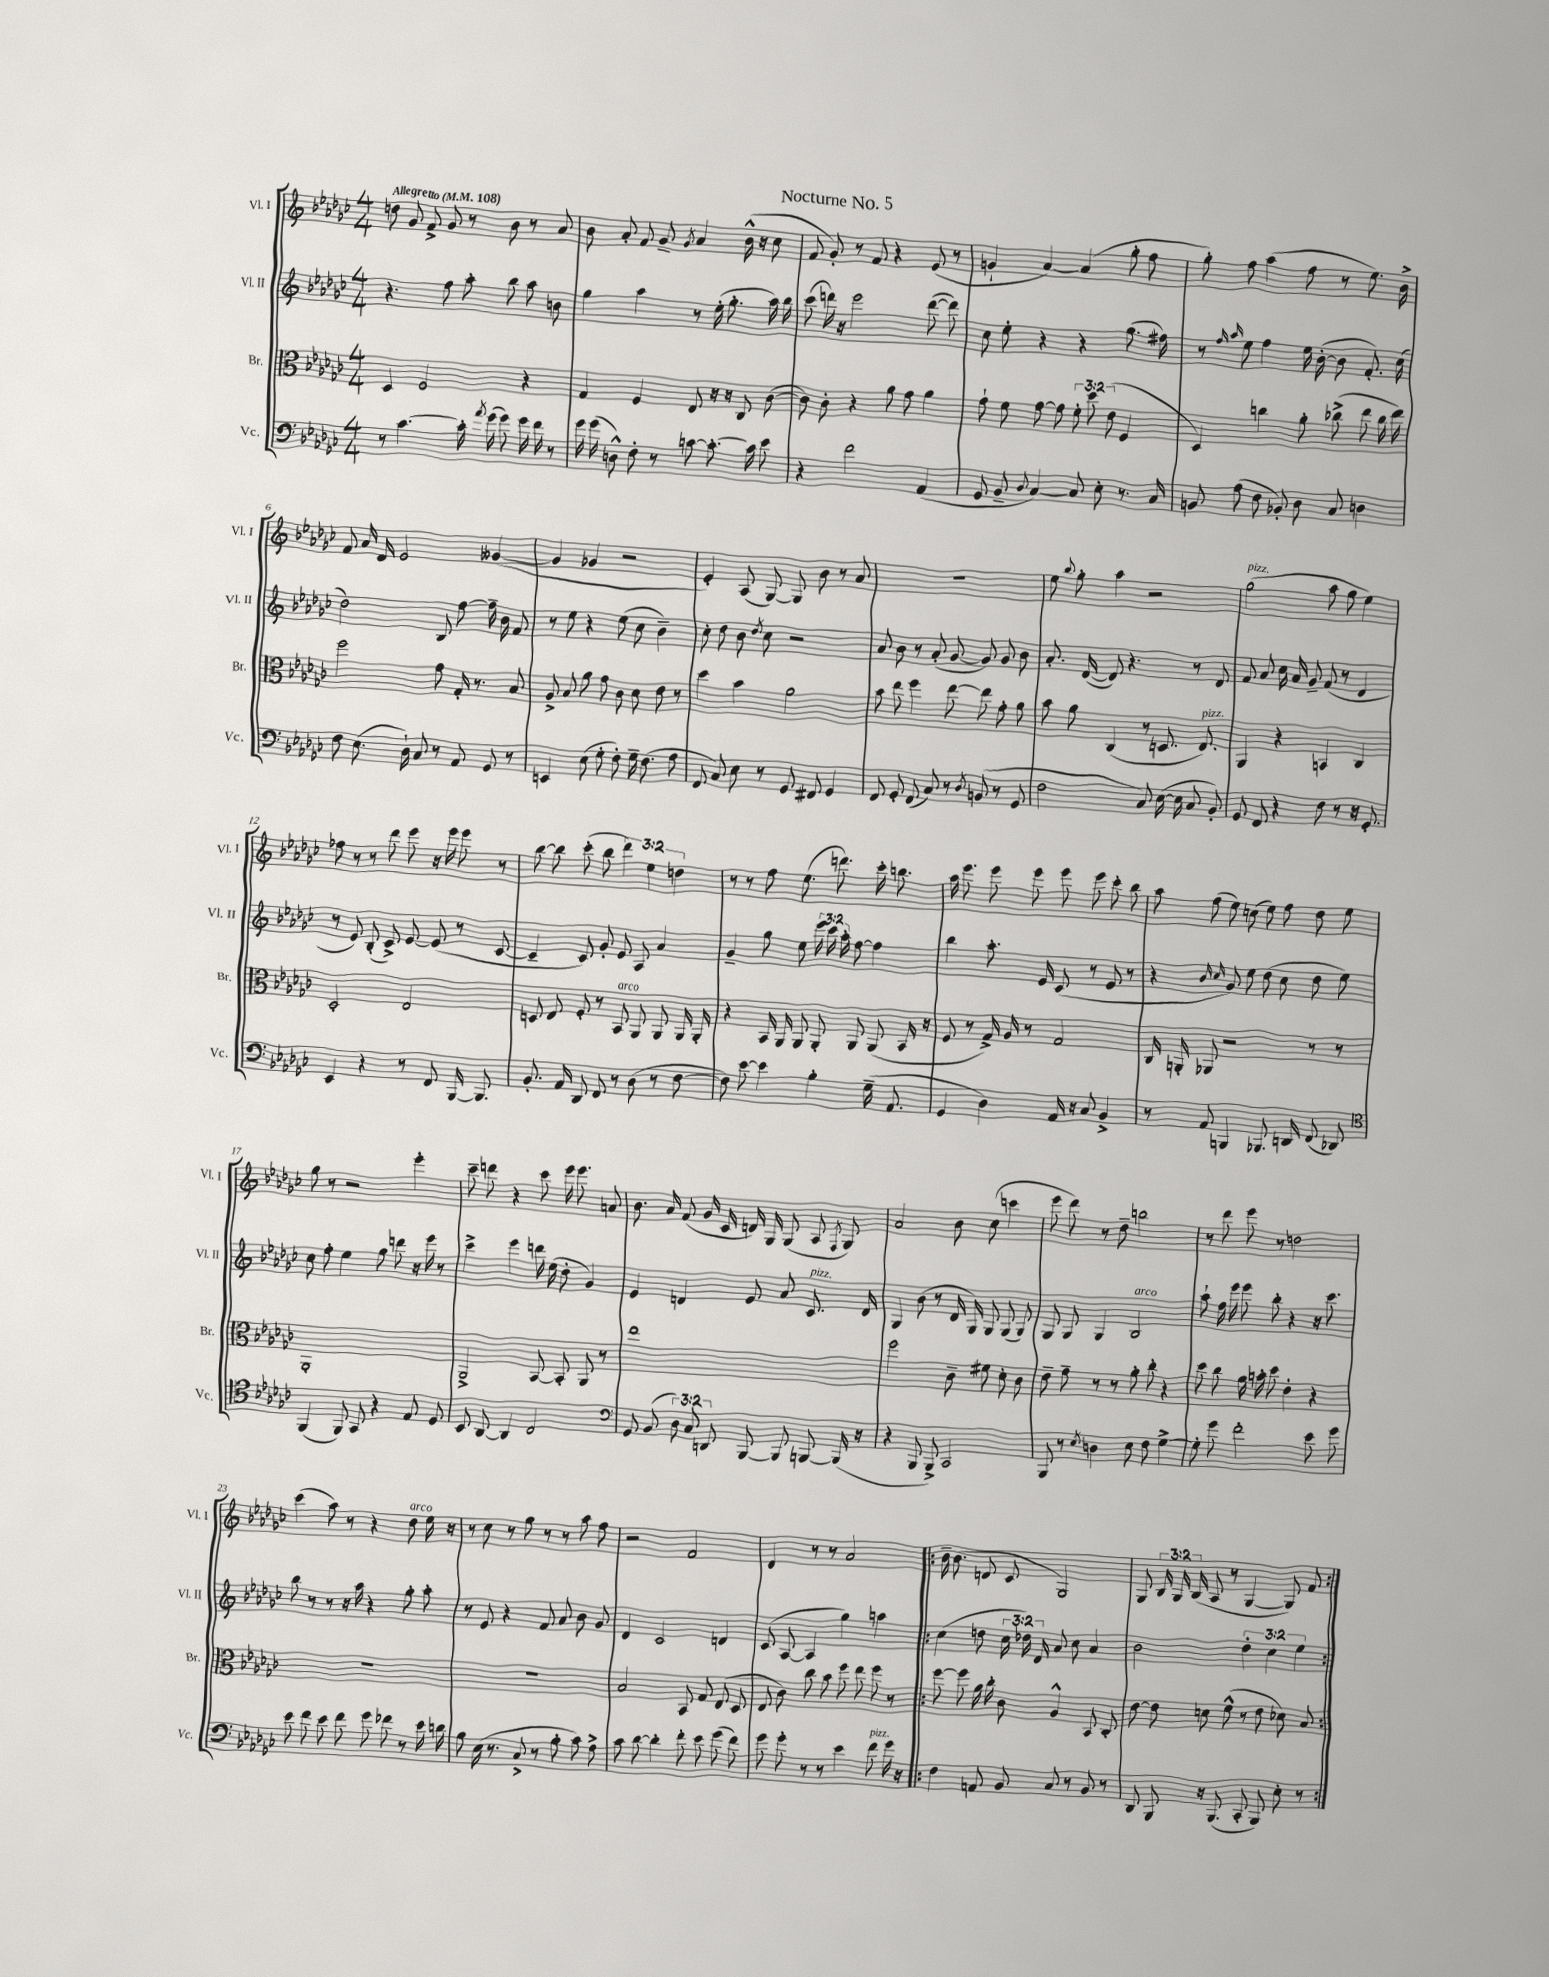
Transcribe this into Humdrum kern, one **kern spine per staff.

**kern	**kern	**kern	**kern
*part4	*part3	*part2	*part1
*staff4	*staff3	*staff2	*staff1
*I"Vc.	*I"Br.	*I"Vl. II	*I"Vl. I
*I'Vc.	*I'Br.	*I'Vl. II	*I'Vl. I
*clefF4	*clefC3	*clefG2	*clefG2
*k[b-e-a-d-g-c-]	*k[b-e-a-d-g-c-]	*k[b-e-a-d-g-c-]	*k[b-e-a-d-g-c-]
*M4/4	*M4/4	*M4/4	*M4/4
*MM108	*MM108	*MM108	*MM108
=1	=1	=1	=1
!	!	!	!LO:TX:a:B:t=Allegretto
8r	4D-/	4.r	8ddn\
[4.c-\	.	.	8g-/
.	2F/	.	8f^/
.	.	8ff\	8g-/
16c-'\]	.	8aa-'\	8r
8qa-/	.	.	.
(16g-\	.	.	.
8g-\)	.	8bb-\	8b-\
16g-\	4r	8aa-\	8r
16f\	.	.	.
8r	.	8bn\	8a-/
=2	=2	=2	=2
16g-\	4G-/	4gg-\	8b-\
(16g-\	.	.	.
8Dn^^\)	.	.	8a-'/
8F'\	4F/	4aa-\	8f/
8r	.	.	8g-~/
.	.	.	8qg-/
[8cn\	8E-/	8r	4a-/
8.c'\_	16r	(16ee-'\	.
.	16r	8.gg-'\	.
.	8C-/	.	(16b-^^\
16c\]	.	.	16r
8e-\	([8c-\	16aa-\)	8cc-\
.	.	16bb-\	.
=3	=3	=3	=3
4r	8c-\])	(8ccc-\	8f/
.	8c-'\	16dddn\)	8g-'/)
.	.	16r	.
2f\	4r	2eee-\	8r
.	.	.	8f/
.	8a-\	.	4r
.	8g-\	.	.
(4AA-/	4a-\	([8ddd\	(8e-/
.	.	8ddd\])	8r
=4	=4	=4	=4
8GG-/	8g-`\	8cc-\	4gn`/
8BB-~/	8f\	8ee-'\	.
8qqD-/	.	.	.
[4C-/)	[8g-\	4r	[4a-/)
.	8g-\]	.	.
8C-/]	12f'\	4r	(4a-/]
.	12dd-\	.	.
8E-'\	.	.	.
.	(12e-\	.	.
8.r	4F/	(8.gg-\	8gg-'\
.	.	.	8ff\
16C-/	.	16ff#X\)	.
=5	=5	=5	=5
8BBn/	4D-/)	8r	8gg-'\)
.	.	16qqff/	.
.	.	16qqaa-/	.
(8A-\	.	8ee-\	8ff\
8F\	4ccn\	4ff\	(4aa-\
8BB-X'/)	.	.	.
8D-\	8a-'\	16ee-\	8ff\
.	.	([16b-'\	.
8C-/	(8cc-X^\	8b-\]	8r
4Dn\	8ee-\	8.f'/)	8.ee-\)
.	16cc-\	.	.
.	16ee-\)	(16cc-\	16b-^\
!!LO:LB:g=z
=6	=6	=6	=6
8F\	2ff\	2dd-\)	8f/
(8.E-\	.	.	16a-/
.	.	.	16d-/
.	.	.	2e-/
16D-`\)	.	.	.
8C-/	.	.	.
8r	8g-\	8B-/	.
8AA-/	16G-'/	[8ff\	.
.	8.r	.	.
8GG-/	.	16ff~\]	([4g--X/
.	.	16b-\	.
8r	8B-/	8f/	.
=7	=7	=7	=7
4EEn/	8A-^/	8r	4g--/]
.	8B-/	8ee-\	.
(8E-\	8a-\	4r	4g-X/
8G-'\	8g-\	.	.
8F'\)	8c-\	(8ee-\	2r
16G-~\	8d-\	8cc-\	.
(8.F\	.	.	.
.	8e-\	4b-~\)	.
8A-\	8r	.	.
=8	=8	=8	=8
8FF/	4dd-\	8cc-'\	4e-'/)
8C-/)	.	8dd-\	.
8E-\	4b-\	8b-\	(8A-/
.	.	8qdd-/	.
8r	.	8cc-\	[8G-/)
8GG-/	2a-\	2r	8G-/]
8FF#X/	.	.	8b-\
4GG-/	.	.	8r
.	.	.	8a-/
=9	=9	=9	=9
8FF/	8b-\	8a-/	1r
8GG-'/	8ee-\	8b-\	.
(8FF/	4ff\	8r	.
8C-/)	.	(8a-'/	.
8r	[8ee-\	[8g-/	.
8qD-/	.	.	.
(8BBn/	8ee-\]	8g-/])	.
8r	8g-'\	8g-/	.
8GG-/	8a-\	8b-\	.
=10	=10	=10	=10
2F\	8b-\	8.a-'/	8ee-\
.	.	.	8qqbb-/
.	8a-\	.	8gg-'\
.	.	([16d-/	.
.	(4C-/	8d-/])	4aa-\
.	.	4.r	.
8C-/)	8r	.	2r
([16E-\	8.Dn/	.	.
16E-\]	.	.	.
8C-/	.	8r	.
!	!LO:TX:a:i:t=pizz.	!	!
.	8.E-/)	.	.
8BB-'/)	.	8d-/	.
=11	=11	=11	=11
!	!	!	!LO:TX:a:i:t=pizz.
8GG-/	4AA-/	8f/	(2gg-\
8FF/	.	8a-/	.
4r	4r	16cc-\	.
.	.	16a-/	.
.	.	8g-~/	.
8F\	4BBn/	(8f/	8aa-\
8r	.	8r	8gg-\
16r	4C-/	4d-/	4ee-\)
8.GG-'/	.	.	.
!!LO:LB:g=z
=12	=12	=12	=12
4EE-/	2D-'/	8r	8ff-X\
.	.	8e-/)	8r
4r	.	(8B-'/	8r
.	.	8c-^/)	8ddd-\
8r	2E-/	[8e-/	8eee-\
8FF/	.	(8e-/]	16r
.	.	.	16eee-\
[16BBB-/	.	8r	8eee-\
8.BBB-/]	.	.	.
.	.	[8c-/	8r
=13	=13	=13	=13
8.BB-'/	8Dn/	4c-~/]	[8bb-\
.	8E-/	.	8bb-\]
16AA-/	.	.	.
8DD-/	8F'/	8c-/)	(8ccc-'\
8FF/	8r	8g-'/	8bb-\
!	!LO:TX:a:i:t=arco	!	!
8r	8BB-/	8e-/	6ddd-\)
(8D-\	8AA-/	8A-/	.
.	.	.	6ee-\
8r	8AA-/	4a-/	.
.	.	.	6ddn\
[8F\	16AA-/	.	.
.	16AA-'/	.	.
=14	=14	=14	=14
8F\])	4r	4g-~/	8r
[8e-\	.	.	8r
4e-\]	16BB-/	8gg-\	8ff\
.	16AA-/	.	.
.	8AA-/	8ee-\	(8.ee-\
4B-'\	8AA-'/	24eee-\	.
.	.	24ccc-\	.
.	.	.	8.dddn\)
.	.	24aa-'\	.
.	8AA-/	[8ff\	.
(16G-~\	(8AA-/	4ff\]	16ccc-'\
8.AA-/	.	.	8.bbn\
.	16BB-/	.	.
.	16r	.	.
=15	=15	=15	=15
4GG-/	8F/	4bb-\	16aa-\
.	.	.	8.eee-\
.	8r	.	.
4D-\)	16G-^/)	8.aa-'\	8eee-\
.	16A-/	.	.
.	8r	.	8eee-\
.	.	16e-/	.
16AA-/	2G-/	(8c-/	8eee-\
16r	.	.	.
8C-/	.	8r	8eee-\
4BB-^/	.	8e-/	8ccc-'\
.	.	8r	8bb-\
=16	=16	=16	=16
8r	16C-/	4r	8aa-\
.	16AAn'/	.	.
8AA-/	8AA-X/	.	(8ff\
.	.	16qqb-/	.
.	.	16qqcc-/	.
4BBBn/	2r	8g-/)	8ee-\)
.	.	8ee-\	(8ccn\
8.BBB-X/	.	(8dd-\	8ee-\)
.	.	8cc-\	8ff\
16DDn/	.	.	.
(8FF/	8r	8dd-\	8dd-\
8DD-X/)	8r	8ee-\)	8ee-\
!!LO:LB:g=z
=17	=17	=17	=17
*clefC4	*	*	*
(4FF/	1AA-'	8cc-\	8gg-\
.	.	8ff'\	8r
8FF/)	.	4ee-\	2r
8GG-/	.	.	.
4r	.	8gg-\	.
.	.	8dddn\	.
8E-/	.	16r	4eee-'\
.	.	16eee-\	.
8D-/	.	8r	.
=18	=18	=18	=18
8BB-/	2AA-^/	4ccc-^\	8ccc-~\
[8AA-/	.	.	8dddn\
4AA-/]	.	4eee-\	4r
2C-/	[8BB-/	16dddn\	8ccc-\
.	.	(16ee-\	.
.	8BB-'/]	8dd-'\	16eee-\
.	.	.	8.eee-\
.	8AA-/	4g-/)	.
.	8r	.	8an/
=19	=19	=19	=19
*clefF4	*	*	*
8GG-/	1ee-	4e-/	8.b-\
(8BB-/	.	.	.
.	.	.	16a-/
12D-\)	.	4dn/	(8f/
12C-/	.	.	.
.	.	.	16g-/
12DDn/	.	.	.
.	.	.	16c-/
[8BBB-/	.	8e-/	16dn/)
.	.	.	16G-/
8BBB-/]	.	8a-/	(8G-/
!	!	!LO:TX:a:i:t=pizz.	!
[8BBBn/	.	8.c-/	8A-/
.	.	.	8qF/
(16BBB/]	.	.	8G-/)
16r	.	16d/	.
=20	=20	=20	=20
4r	2ff\	4G-/	2a-/
8BBB-/	.	(8b-\	.
8BBB-^/)	.	8r	.
2CC-/	8c-~\	16d-/	8b-\
.	.	16G-/)	.
.	8f#X\	8G-/	(8cc-\
.	8d-'\	(8G-/	4cccn\
.	8c-\	8G-/)	.
=21	=21	=21	=21
8BBB-/	8e-~\	8G-/	8eee-\
8r	8g-~\	8G-/	8ddd-\)
8qE-/	.	.	.
4Dn\	8r	4G-/	8r
.	8r	.	8dd-~\
!	!	!LO:TX:a:i:t=arco	!
8E-\	8a-'\	2B-/	2bbn\
8F\	8cc-'\	.	.
[4G-^\	4r	.	.
=22	=22	=22	=22
8G-'\]	8dd-\	8aa-`\	8r
8g-\	8cc-\	16ff\	8ddd-\
.	.	16eee-\	.
2f'\	16a-\	8eee-\	8eee-\
.	16bn'\	.	.
.	8dd-\	8bb-'\	8r
.	4e-'\	4r	2ddn\
8e-\	4r	16r	.
.	.	8.ccc-\	.
8g-\	.	.	.
!!LO:LB:g=z
=23	=23	=23	=23
8e-\	1r	8bb-\	(4ccc-\
8f\	.	8r	.
8e-\	.	8r	8aa-\)
8f\	.	16r	8r
.	.	16aa-\	.
8g-\	.	4r	4r
8f-X\	.	.	.
!	!	!	!LO:TX:a:i:t=arco
8r	.	8gg-'\	8dd-\
16e-\	.	8aa-'\	16ee-\
16dn\	.	.	16r
=24	=24	=24	=24
8B-\	1r	8r	8r
(16E-\	.	8e-/	8cc-\
8.r	.	.	.
.	.	4r	8r
8C-^/	.	.	8gg-\
8r	.	8f/	8r
8B-'\	.	8a-/	8r
8c-\)	.	8b-\	8aa-\
8A-^\	.	8g-/	8ff\
=25	=25	=25	=25
8c-\	2B-/	4d-/	2r
[8d-\	.	.	.
4d-'\]	.	2c-/	.
8f'\	8BB-/	.	2f/
8e-\	8G-/	.	.
(8g-\	(8E-/	4dn/	.
8f\)	8D-/	.	.
=26	=26	=26	=26
8g-\	8E-/	(8c-/	4d-/
8g-'\	8c-\)	[8A-/	.
8r	8cc-\	4A-/]	8r
8r	8b-\	.	8r
4e-\	8ff\	4gg-\)	2a-/
.	8ee-\	.	.
!LO:TX:a:i:t=pizz.	!	!	!
8f\	8ff\	4aan\	.
16g-\	8r	.	.
16r	.	.	.
=27!|:	=27!|:	=27!|:	=27!|:
4F\	[8ff\	(4cc-\	16b-~\
.	.	.	(8.b-\
.	8ff\]	.	.
8AAn/	16a-\	8ddn\	8dn/
.	16cc-'\	.	.
8BB-/	8c-\	24cc-\	8c-/
.	.	24dd-X\)	.
.	.	24d-/	.
8C-/	4A-^^/	8a-/	2G-/)
8r	.	8cc-\	.
8BB-/	8BB-/	4a-/	.
8r	8C-'/	.	.
=28	=28	=28	=28
8DD-/	[8e-\	2b-\	8G-/
8BBB-/	8e-\]	.	24B-/
.	.	.	24G-/
.	.	.	(24B-/
16r	8dn\	.	8A-/
(8.BBB-/	.	.	.
.	(8f^^\	.	8r
8CC-'/	8r	6dd-'\	[4G-/
8BBB-/)	8e-\	.	.
.	.	6cc-\	.
8E-'\	8d-X\)	.	8G-/])
.	.	6ee-\	.
8r	8B-/	.	8f/
=:|!	=:|!	=:|!	=:|!
*-	*-	*-	*-
